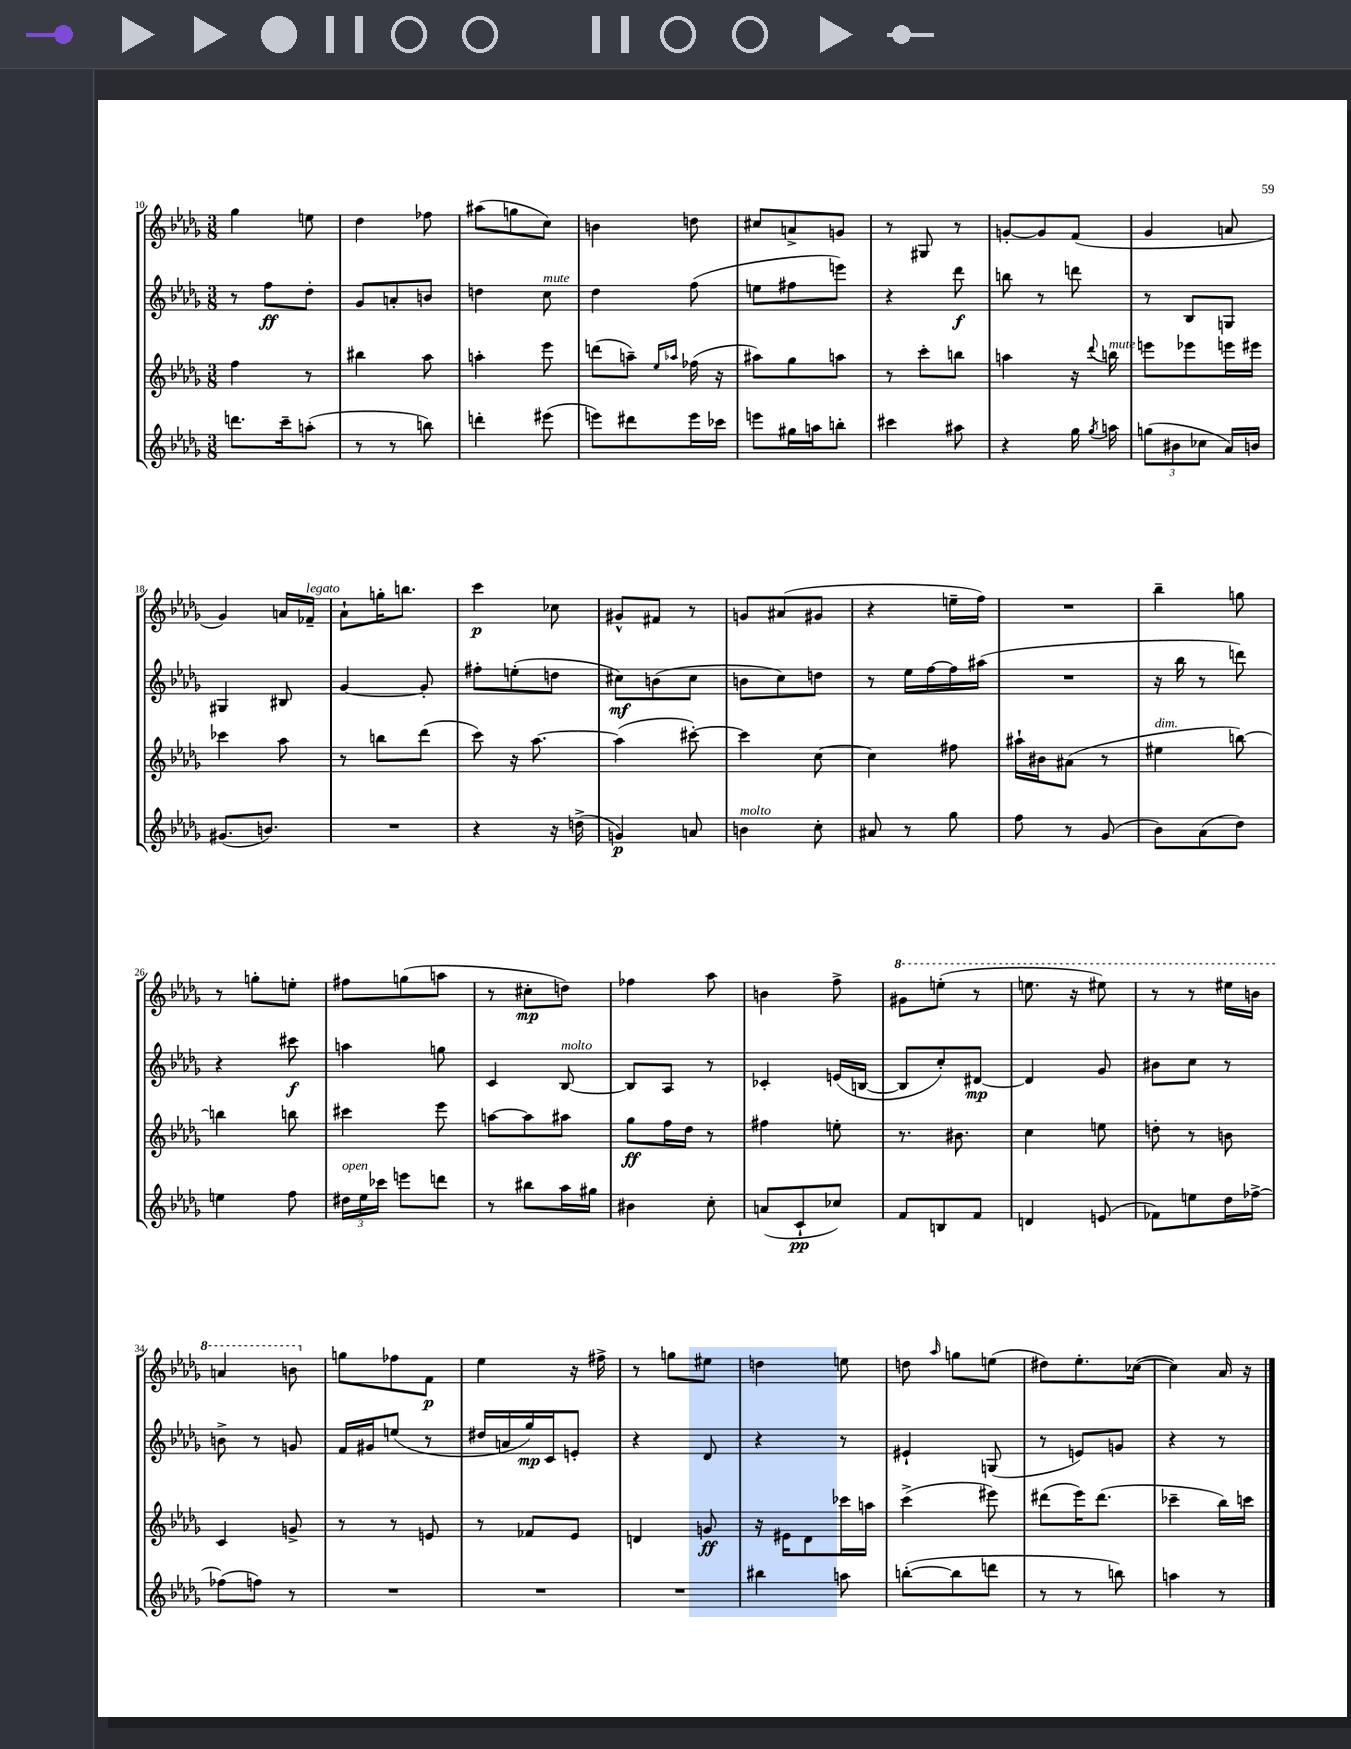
<<
\new StaffGroup <<
\new Staff = "s0" {
    \clef treble \key des \major \numericTimeSignature \time 3/8
    \autoBeamOff ges''4 e''8 |
    des''4 fes''8 |
    ais''8[( g''8 c''8]) |
    b'4 d''8 |
    cis''8[ a'8-> g'8] |
    r8 gis8 r8 |
    g'8[~-. g'8 f'8]( |
    ges'4 a'8 |
    ges'4) a'16[ fes'16]--^\markup { \italic "legato" } |
    aes'8[-! g''16-. b''8.] |
    c'''4\p ces''8 |
    gis'8[-^ fis'8] r8 |
    g'8[ ais'8( gis'8] |
    r4 e''16[-- f''16]) |
    R4. |
    bes''4-- g''8 |
    r8 g''8[-. e''8]-. |
    fis''8[ g''8( a''8] |
    r8 cis''8[-.\mp d''8]) |
    fes''4 aes''8 |
    b'4 f''8-> |
    \ottava #1 gis''8[ e'''8]-.( r8 |
    e'''8. r16 eis'''8) |
    r8 r8 eis'''16[ b''16] |
    a''4 b''8 \ottava #0 |
    g''8[ fes''8 f'8]\p |
    ees''4 r16 fis''16-> |
    r8 g''8[ eis''8] |
    d''4 e''8 |
    d''8 \grace { aes''16 } g''8[ e''8]( |
    dis''8[) ees''8.-. ces''16]~( |
    ces''4) aes'16 r16 \bar "|." |
}
\new Staff = "s1" {
    \clef treble \key des \major \numericTimeSignature \time 3/8
    \autoBeamOff r8 f''8[\ff des''8]-. |
    ges'8[ a'8-. b'8] |
    d''4 c''8^\markup { \italic "mute" } |
    des''4 f''8( |
    e''8[ fis''8 e'''8]) |
    r4 des'''8\f |
    b''8 r8 d'''8 |
    r8 bes8[ g8] |
    gis4 bis8 |
    ges'4~ ges'8-. |
    fis''8[-. e''8-.( d''8] |
    cis''8[\mf) b'8( cis''8] |
    b'8[ c''8) d''8] |
    r8 ees''16[ f''16~ f''16 ais''16]( |
    R4. |
    r16 bes''16 r8 d'''8) |
    r4 cis'''8\f |
    a''4 g''8 |
    c'4 bes8~^\markup { \italic "molto" } |
    bes8[ aes8] r8 |
    ces'4-. e'16[( b16]~ |
    b8[ c''8-.) dis'8]~\mp |
    dis'4 ges'8 |
    bis'8[ c''8] r8 |
    b'8-> r8 g'8 |
    f'16[ gis'16 e''8]( r8 |
    dis''16[ a'16 ges''16\mp) c'16 e'8]-. |
    r4 des'8 |
    r4 r8 |
    eis'4-! g8( |
    r8 e'8[) g'8] |
    r4 r8 \bar "|." |
}
\new Staff = "s2" {
    \clef treble \key des \major \numericTimeSignature \time 3/8
    \autoBeamOff f''4 r8 |
    bis''4 aes''8 |
    a''4-. ees'''8 |
    d'''8[( a''8]--) \grace { ees''16[ aes''16] } fes''16( r16 |
    ais''8[) ges''8 a''8] |
    r8 c'''8[-. b''8] |
    a''4 r16 \appoggiatura { des'''8 } b''16^\markup { \italic "mute" } |
    e'''8[ ees'''8 e'''16 eis'''16] |
    ces'''4 aes''8 |
    r8 b''8[ des'''8]( |
    c'''8) r16 aes''8.~ |
    aes''4( cis'''8~-.) |
    cis'''4 c''8~ |
    c''4 fis''8 |
    ais''16[-! bis'16 ais'8]( r8 |
    eis''4^\markup { \italic "dim." } b''8~) |
    b''4 b''8 |
    cis'''4 ees'''8 |
    a''8[~ a''8 ais''8] |
    ges''8[\ff f''16 des''16] r8 |
    fis''4 e''8-. |
    r8. bis'8. |
    c''4 e''8 |
    d''8-. r8 b'8 |
    c'4 g'8-> |
    r8 r8 e'8 |
    r8 fes'8[ ees'8] |
    d'4 g'8\ff |
    r16 eis'16[ des'8 ces'''16 a''16] |
    c'''4->( eis'''8) |
    dis'''8[( ees'''16) dis'''8.]( |
    ces'''4-- bes''16[) c'''16] \bar "|." |
}
\new Staff = "s3" {
    \clef treble \key des \major \numericTimeSignature \time 3/8
    \autoBeamOff d'''8.[ c'''16-- a''8]-.( |
    r8 r8 b''8) |
    d'''4-. eis'''8( |
    e'''8[) dis'''8 e'''16 ces'''16] |
    e'''8[ gis''16 a''16 b''8]-. |
    cis'''4 ais''8 |
    r4 ges''16 \acciaccatura { ges''8 } a''16 |
    \tuplet 3/2 { g''8[( bis'8 ces''8] } aes'16[) b'16] |
    gis'8.[( b'8.]) |
    R4. |
    r4 r16 d''16->( |
    g'4\p) a'8 |
    b'4^\markup { \italic "molto" } c''8-. |
    ais'8 r8 ges''8 |
    f''8 r8 ges'8( |
    bes'8[) aes'8( des''8]) |
    e''4 f''8 |
    \tuplet 3/2 { dis''16[^\markup { \italic "open" } ees''16 ces'''16] } e'''8[ d'''8] |
    r8 bis''8[ aes''16 gis''16] |
    bis'4 c''8-. |
    a'8[( c'8-!\pp ces''8]) |
    f'8[ b8 f'8] |
    d'4 e'8( |
    fes'8[) e''8 des''16 fes''16]~-> |
    fes''8[( f''8]) r8 |
    R4. |
    R4. |
    R4. |
    bis''4 a''8 |
    b''8[~-.( b''8 d'''8] |
    r8 r8 b''8) |
    a''4 r8 \bar "|." |
}
>>
>>
\layout { \context { \Score currentBarNumber = #10 } }
